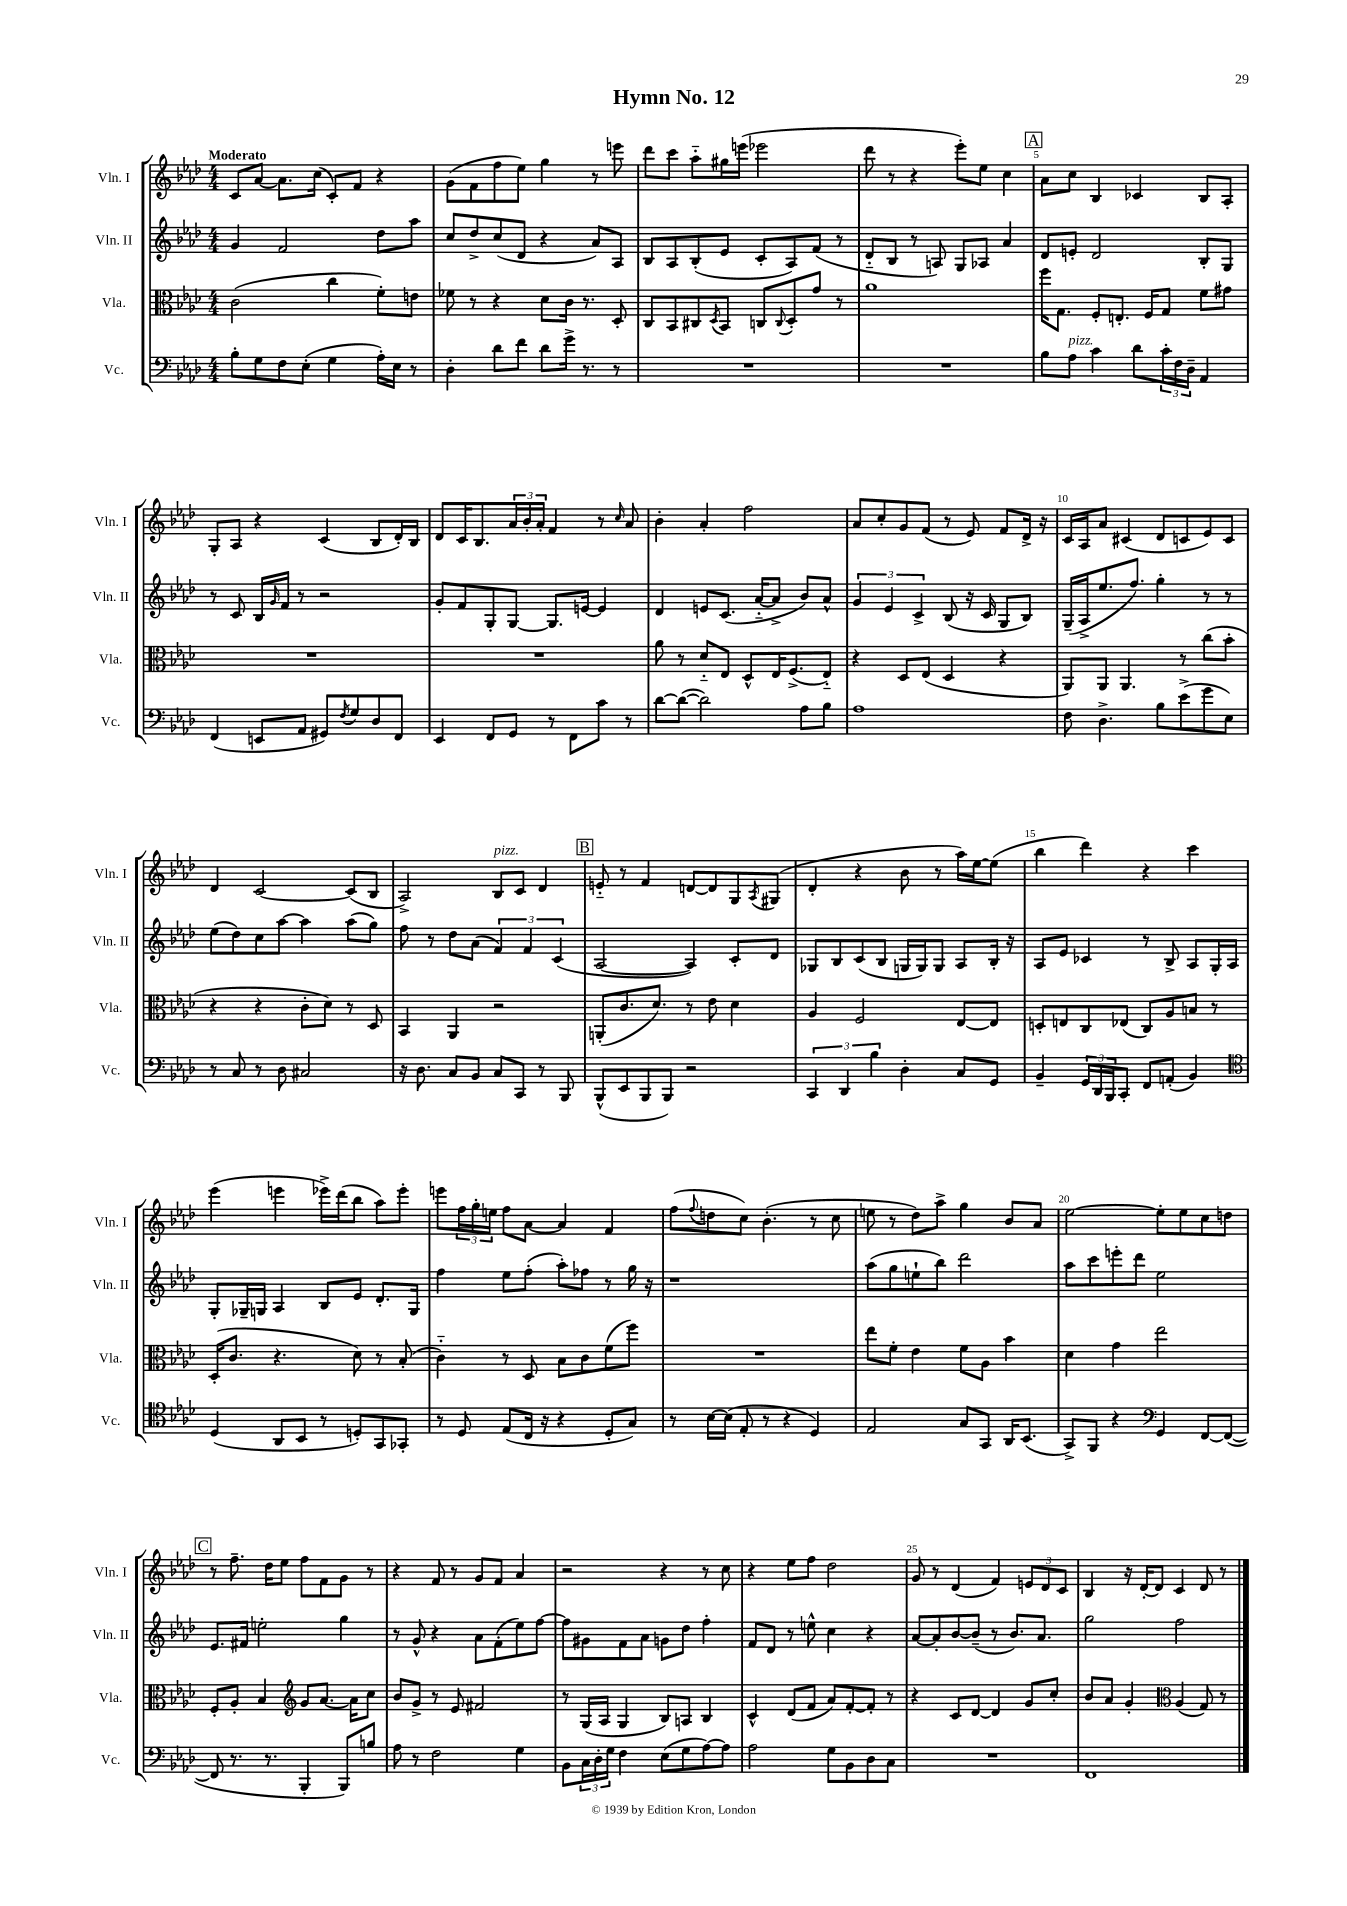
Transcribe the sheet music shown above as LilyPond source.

\header { title = "Hymn No. 12" }
<<
\new StaffGroup <<
\new Staff = "s0" \with { instrumentName = "Vln. I" shortInstrumentName = "Vln. I" } {
    \clef treble \key aes \major \numericTimeSignature \time 4/4 \tempo "Moderato"
    c'8 aes'8~ aes'8. c''16( c'8-.) f'8 r4 |
    g'8( f'8 f''8 ees''8) g''4 r8 e'''8 |
    des'''8 c'''8 aes''8-_ gis''16 e'''16( ees'''2 |
    des'''8 r8 r4 ees'''8-.) ees''8 c''4 |
    \mark \markup { \box "A" } aes'8 c''8 bes4 ces'4 bes8 aes8-. |
    g8-. aes8 r4 c'4( bes8 des'16-.) bes16 |
    des'8 c'16 bes8. \tuplet 3/2 { aes'16 bes'16-. aes'16-. } f'4 r8 \grace { c''16 } aes'8 |
    bes'4-. aes'4-. f''2 |
    aes'8 c''8-. g'8 f'8( r8 ees'8) f'8 des'16-> r16 |
    c'16 aes16 aes'8 cis'4( des'8 c'8 ees'8) c'8 |
    des'4 c'2~ c'8( bes8 |
    aes2->) bes8^\markup { \italic "pizz." } c'8 des'4 |
    \mark \markup { \box "B" } e'8-_ r8 f'4 d'8~ d'8 g8 \acciaccatura { aes8 } gis8( |
    des'4-. r4 bes'8 r8 aes''16) ees''16~ ees''8( |
    bes''4 des'''4) r4 c'''4 |
    ees'''4( e'''4 ees'''16->) des'''16( bes''8 aes''8) ees'''8-. |
    e'''8 \tuplet 3/2 { f''16 g''16-. e''16 } f''8 aes'8~ aes'4 f'4 |
    f''8( \appoggiatura { f''8 } d''8 c''8) bes'4.-.( r8 c''8 |
    e''8 r8 des''8) aes''8-> g''4 bes'8 aes'8 |
    ees''2~ ees''8-. ees''8 c''8 d''8 |
    \mark \markup { \box "C" } r8 f''8.-- des''16 ees''8 f''8 f'8 g'8 r8 |
    r4 f'8 r8 g'8 f'8 aes'4 |
    r2 r4 r8 c''8 |
    r4 ees''8 f''8 des''2 |
    g'8 r8 des'4( f'4) \tuplet 3/2 { e'8 des'8 c'8 } |
    bes4 r16 des'16~-. des'8 c'4 des'8 r8 \bar "|." |
}
\new Staff = "s1" \with { instrumentName = "Vln. II" shortInstrumentName = "Vln. II" } {
    \clef treble \key aes \major \numericTimeSignature \time 4/4
    g'4 f'2 des''8 aes''8 |
    c''8 des''8-> c''8( des'8 r4 aes'8) aes8 |
    bes8 aes8 bes8-.( ees'8 c'8-. aes8) f'8( r8 |
    des'8-_ bes8 r8 a8) g8 aes8 aes'4 |
    \mark \markup { \box "A" } des'8 e'8-. des'2 bes8-. g8 |
    r8 c'8 bes16 \grace { g'16 } f'16 r8 r2 |
    g'8-. f'8 g8-. g8~ g8. e'16~ e'4 |
    des'4 e'8 c'8.( aes'16~-_ aes'8-> bes'8) aes'8-^ |
    \tuplet 3/2 { g'4 ees'4 c'4-> } bes8( r16 c'16 g8 bes8) |
    g16--( aes16-> ees''8. f''8.) g''4-. r8 r8 |
    ees''8( des''8) c''8 aes''8~ aes''4 aes''8( g''8) |
    f''8 r8 des''8 aes'8( \tuplet 3/2 { f'4) f'4 c'4( } |
    \mark \markup { \box "B" } aes2~ aes4) c'8-. des'8 |
    ges8 bes8 c'8( bes8 g16 g16) g8 aes8 bes16-. r16 |
    aes8 ees'8 ces'4 r8 bes8-> aes8 g16-. aes16 |
    g8-. ges16-- g16 aes4 bes8 ees'8 des'8.-. g16 |
    f''4 ees''8 f''8-.( aes''8-.) fes''8 r8 g''16 r16 |
    r1 |
    aes''8( g''8 e''8-! bes''8) des'''2 |
    aes''8 c'''8 e'''8-. des'''8 ees''2 |
    \mark \markup { \box "C" } ees'8. fis'16 e''2-. g''4 |
    r8 g'8-^ r4 aes'8 f'8-.( ees''8) f''8~ |
    f''8 gis'8 f'8 aes'8 g'8 des''8 f''4-. |
    f'8 des'8 r8 e''8-^ c''4 r4 |
    aes'8~ aes'8-. bes'8~ bes'8--( r8 bes'8.) aes'8. |
    g''2 f''2 \bar "|." |
}
\new Staff = "s2" \with { instrumentName = "Vla." shortInstrumentName = "Vla." } {
    \clef alto \key aes \major \numericTimeSignature \time 4/4
    c'2( c''4 f'8-.) e'8 |
    fes'8 r8 r4 des'8 c'16 r8. des8-. |
    c8 bes,8 cis8 \acciaccatura { des8 } bes,8 c8 \appoggiatura { c8 } des8-. g'8 r8 |
    aes'1 |
    \mark \markup { \box "A" } f''16 g8. f8-. e8.-. f16 g8 f'8 gis'8 |
    R1 |
    R1 |
    aes'8 r8 des'8-_ ees8 des8-^ ees16 f8.->( ees8-_) |
    r4 des8 ees8( des4 r4 |
    aes,8) aes,8 aes,4. r8 c''8( bes'8-. |
    r4 r4 c'8-. des'8) r8 des8 |
    bes,4 aes,4 r2 |
    \mark \markup { \box "B" } a,8-.( c'8. des'8.) r8 ees'8 des'4 |
    aes4 f2 ees8~ ees8 |
    d8-. e8 c8 ees8( c8) aes8 b8 r8 |
    des16-.( c'8. r4. des'8) r8 bes8-.( |
    c'4-_) r8 des8 bes8 c'8 f'8( f''8) |
    R1 |
    ees''8 f'8-. ees'4 f'8 aes8 bes'4 |
    des'4 g'4 ees''2 |
    \mark \markup { \box "C" } f8-. aes8-. bes4 \clef treble g'8 aes'8.~ aes'16 c''8 |
    bes'8 g'8-> r8 ees'8 fis'2 |
    r8 g16( aes16 g4 bes8) a8 bes4 |
    c'4-^ des'8( f'8 aes'8) f'8~-. f'8-. r8 |
    r4 c'8 des'8~ des'4 g'8 c''8-. |
    bes'8 aes'8 g'4-. \clef alto aes4( g8) r8 \bar "|." |
}
\new Staff = "s3" \with { instrumentName = "Vc." shortInstrumentName = "Vc." } {
    \clef bass \key aes \major \numericTimeSignature \time 4/4
    bes8-. g8 f8 ees8-.( g4 aes16-.) ees16 r8 |
    des4-. des'8 f'8 des'8 g'16-> r8. r8 |
    R1 |
    R1 |
    \mark \markup { \box "A" } bes8 aes8^\markup { \italic "pizz." } c'4 des'8 \tuplet 3/2 { c'16-. f16 des16-- } aes,4 |
    f,4( e,8 aes,8 gis,8) \acciaccatura { f8 } g8 des8 f,8 |
    ees,4 f,8 g,8 r8 f,8 c'8 r8 |
    des'8~ des'8~( des'2) aes8 bes8 |
    aes1 |
    f8 des4.-> bes8 ees'8->( g'8 ees8) |
    r8 c8 r8 des8 cis2 |
    r16 des8. c8 bes,8 c8 c,8 r8 bes,,8 |
    \mark \markup { \box "B" } bes,,8-^( ees,8 bes,,8 bes,,8) r2 |
    \tuplet 3/2 { c,4 des,4 bes4 } des4-. c8 g,8 |
    bes,4-- \tuplet 3/2 { g,16 des,16 bes,,16 } c,8-. f,8 a,8-.( bes,4) |
    \clef tenor des4( aes,8 bes,8 r8 d8-.) g,8 ges,8-. |
    r8 des8 ees8( c16 r16 r4 des8-. g8) |
    r8 bes16~ bes16( ees8-. r8 r4 des4) |
    ees2 g8 g,8 aes,16 bes,8.( |
    g,8->) f,8 r4 \clef bass g,4 f,8~ f,8~( |
    \mark \markup { \box "C" } f,8 r8. r8. bes,,4-. bes,,8) b8 |
    aes8 r8 f2 g4 |
    bes,8 \tuplet 3/2 { c16 des16-. g16 } f4 ees8( g8 aes8~) aes8 |
    aes2 g8 bes,8 des8 c8 |
    R1 |
    f,1 \bar "|." |
}
>>
>>
\layout { \context { \Score \override BarNumber.break-visibility = ##(#f #t #t) barNumberVisibility = #(every-nth-bar-number-visible 5) } }
